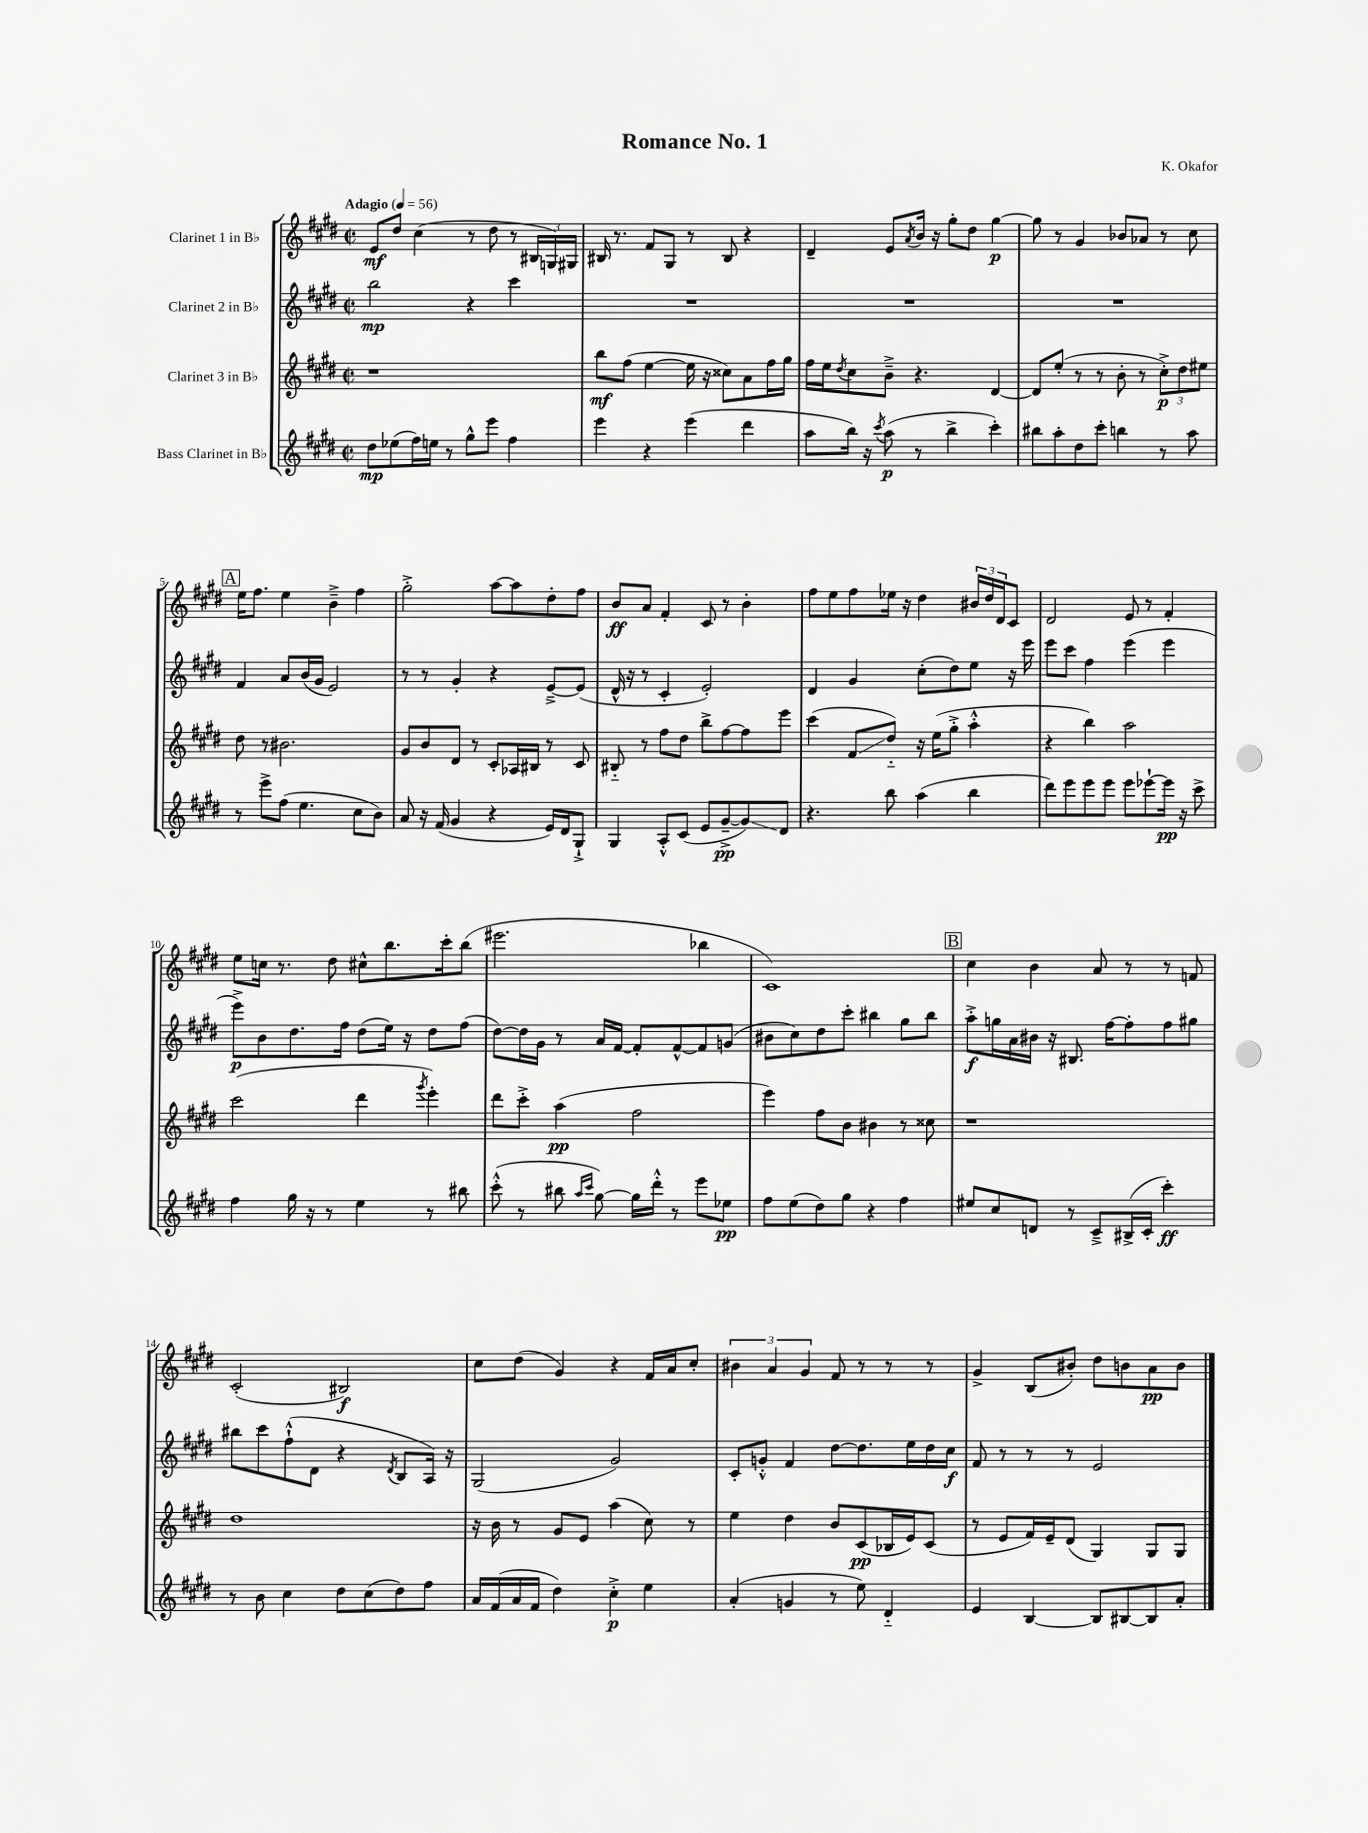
\header { title = "Romance No. 1" composer = "K. Okafor" }
<<
\new StaffGroup <<
\new Staff = "s0" \with { instrumentName = "Clarinet 1 in Bb" } {
    \clef treble \key e \major \defaultTimeSignature \time 2/2 \tempo "Adagio" 4 = 56
    e'8\mf dis''8 cis''4( r8 dis''8 r8 \tuplet 3/2 { bis16 g16) gis16 } |
    bis16 r8. fis'8 gis8 r8 bis8 r4 |
    dis'4-- e'8 \acciaccatura { a'8 } b'16 r16 gis''8-. dis''8 gis''4~\p |
    gis''8 r8 gis'4 bes'8 aes'8 r8 cis''8 |
    \mark \markup { \box "A" } e''16 fis''8. e''4 b'4---> fis''4 |
    gis''2-.-> a''8~ a''8 dis''8-. fis''8 |
    b'8\ff a'8 fis'4-. cis'8 r8 b'4-. |
    fis''8 e''8 fis''8 ees''16 r16 dis''4 \tuplet 3/2 { bis'16 dis''16 dis'16 } cis'8 |
    dis'2 e'8 r8 fis'4-. |
    e''8 c''16 r8. dis''8 cis''8-^ b''8. cis'''16-. b''8( |
    eis'''2. bes''4 |
    cis'1) |
    \mark \markup { \box "B" } cis''4 b'4 a'8 r8 r8 f'8 |
    cis'2-.( bis2\f) |
    cis''8 dis''8( gis'4) r4 fis'16 a'16 cis''8-. |
    \tuplet 3/2 { bis'4 a'4 gis'4 } fis'8 r8 r8 r8 |
    gis'4-> b8( bis'8-.) dis''8 b'8 a'8\pp b'8 \bar "|." |
}
\new Staff = "s1" \with { instrumentName = "Clarinet 2 in Bb" } {
    \clef treble \key e \major \defaultTimeSignature \time 2/2
    b''2\mp r4 cis'''4 |
    R1 |
    R1 |
    R1 |
    \mark \markup { \box "A" } fis'4 a'8 b'16( gis'16 e'2) |
    r8 r8 gis'4-. r4 e'8~---> e'8( |
    dis'16-^ r16 r8 cis'4-. e'2-.) |
    dis'4 gis'4 cis''8-.( dis''8) e''8 r16 e'''16 |
    e'''8 cis'''8 fis''4 e'''4( e'''4 |
    e'''8->\p) b'8 dis''8. fis''16 dis''8( e''16) r16 dis''8 fis''8( |
    dis''8~) dis''16 gis'16 r8 a'16 fis'16~ fis'8-. fis'8~-^ fis'8 g'8( |
    bis'8 cis''8) dis''8 cis'''8-. bis''4 gis''8 bis''8 |
    \mark \markup { \box "B" } a''8-.->\f g''16 a'16 bis'16 r16 bis8. fis''16~ fis''8-. fis''8 gis''8 |
    bis''8 cis'''8 fis''8-!-^( dis'8 r4 \acciaccatura { dis'8 } b8 a16) r16 |
    gis2( gis'2) |
    cis'8-. g'8-.-^ fis'4 dis''8~ dis''8. e''16 dis''16 cis''16\f |
    fis'8 r8 r8 r8 e'2 \bar "|." |
}
\new Staff = "s2" \with { instrumentName = "Clarinet 3 in Bb" } {
    \clef treble \key e \major \defaultTimeSignature \time 2/2
    r1 |
    b''8\mf fis''8( e''4~ e''16 r16 cisis''8) a'8 fis''16 gis''16 |
    fis''16 e''16 \acciaccatura { dis''8 } cis''8 b'8---> r4. dis'4~ |
    dis'8 e''8-.( r8 r8 b'8-. r8 \tuplet 3/2 { cis''8-.->\p) dis''8 eis''8 } |
    \mark \markup { \box "A" } dis''8 r8 bis'2. |
    gis'8 b'8 dis'8 r8 cis'8-. aes16 bis16 r8 cis'8 |
    bis8-_ r8 fis''8 dis''8 b''8-> fis''8~ fis''8 e'''8 |
    cis'''4( fis'8\glissando dis''8-_) r16 e''16( gis''8-.-> a''4-.-^ |
    r4 b''4) a''2 |
    cis'''2( dis'''4 \acciaccatura { gis'''8 } e'''4-.) |
    dis'''8 cis'''8-.-> a''4\pp( fis''2 |
    e'''4) fis''8 b'8 bis'4 r8 cisis''8 |
    \mark \markup { \box "B" } r1 |
    dis''1 |
    r16 b'16 r8 gis'8 e'8 a''4( cis''8) r8 |
    e''4 dis''4 b'8 cis'8\pp( bes16 e'16) cis'8( |
    r8 e'8 fis'16) e'16-- dis'8( gis4) gis8 gis8 \bar "|." |
}
\new Staff = "s3" \with { instrumentName = "Bass Clarinet in Bb" } {
    \clef treble \key e \major \defaultTimeSignature \time 2/2
    dis''8\mp ees''8( fis''16) e''16 r8 gis''8-^ e'''8 fis''4 |
    e'''4 r4 e'''4( dis'''4 |
    a''8 b''16) r16 \acciaccatura { cis'''8 } a''8\p( r8 b''4-> cis'''4-.) |
    bis''8 a''8-. dis''8 cis'''8-. b''4 r8 a''8 |
    \mark \markup { \box "A" } r8 e'''8-> fis''8( e''4. cis''8 b'8) |
    a'8 r16 fis'16( gis'4 r4 e'16) dis'16 gis8-!-> |
    gis4 a8-.-^ cis'8( e'8 gis'8~--->\pp gis'8\glissando) dis'8 |
    r4. b''8 a''4( b''4 |
    dis'''8) e'''8 e'''8 e'''8 e'''8 ees'''8~-! ees'''16\pp r16 cis'''8-> |
    fis''4 gis''16 r16 r8 e''4 r8 bis''8 |
    cis'''8-.-^( r8 bis''8 \grace { a''16 cis'''16 } gis''8~) gis''16 dis'''16-.-^ r8 e'''8 ees''8\pp |
    fis''8 e''8( dis''8) gis''8 r4 fis''4 |
    \mark \markup { \box "B" } eis''8 cis''8 d'8 r8 cis'8---> bis16->( cis'16-. cis'''4-.\ff) |
    r8 b'8 cis''4 dis''8 cis''8( dis''8) fis''8 |
    a'16 fis'16( a'16 fis'16 dis''4) cis''4-.->\p e''4 |
    a'4-.( g'4 r8 e''8) dis'4-_ |
    e'4 b4~ b8 bis8~ bis8 a'8-. \bar "|." |
}
>>
>>
